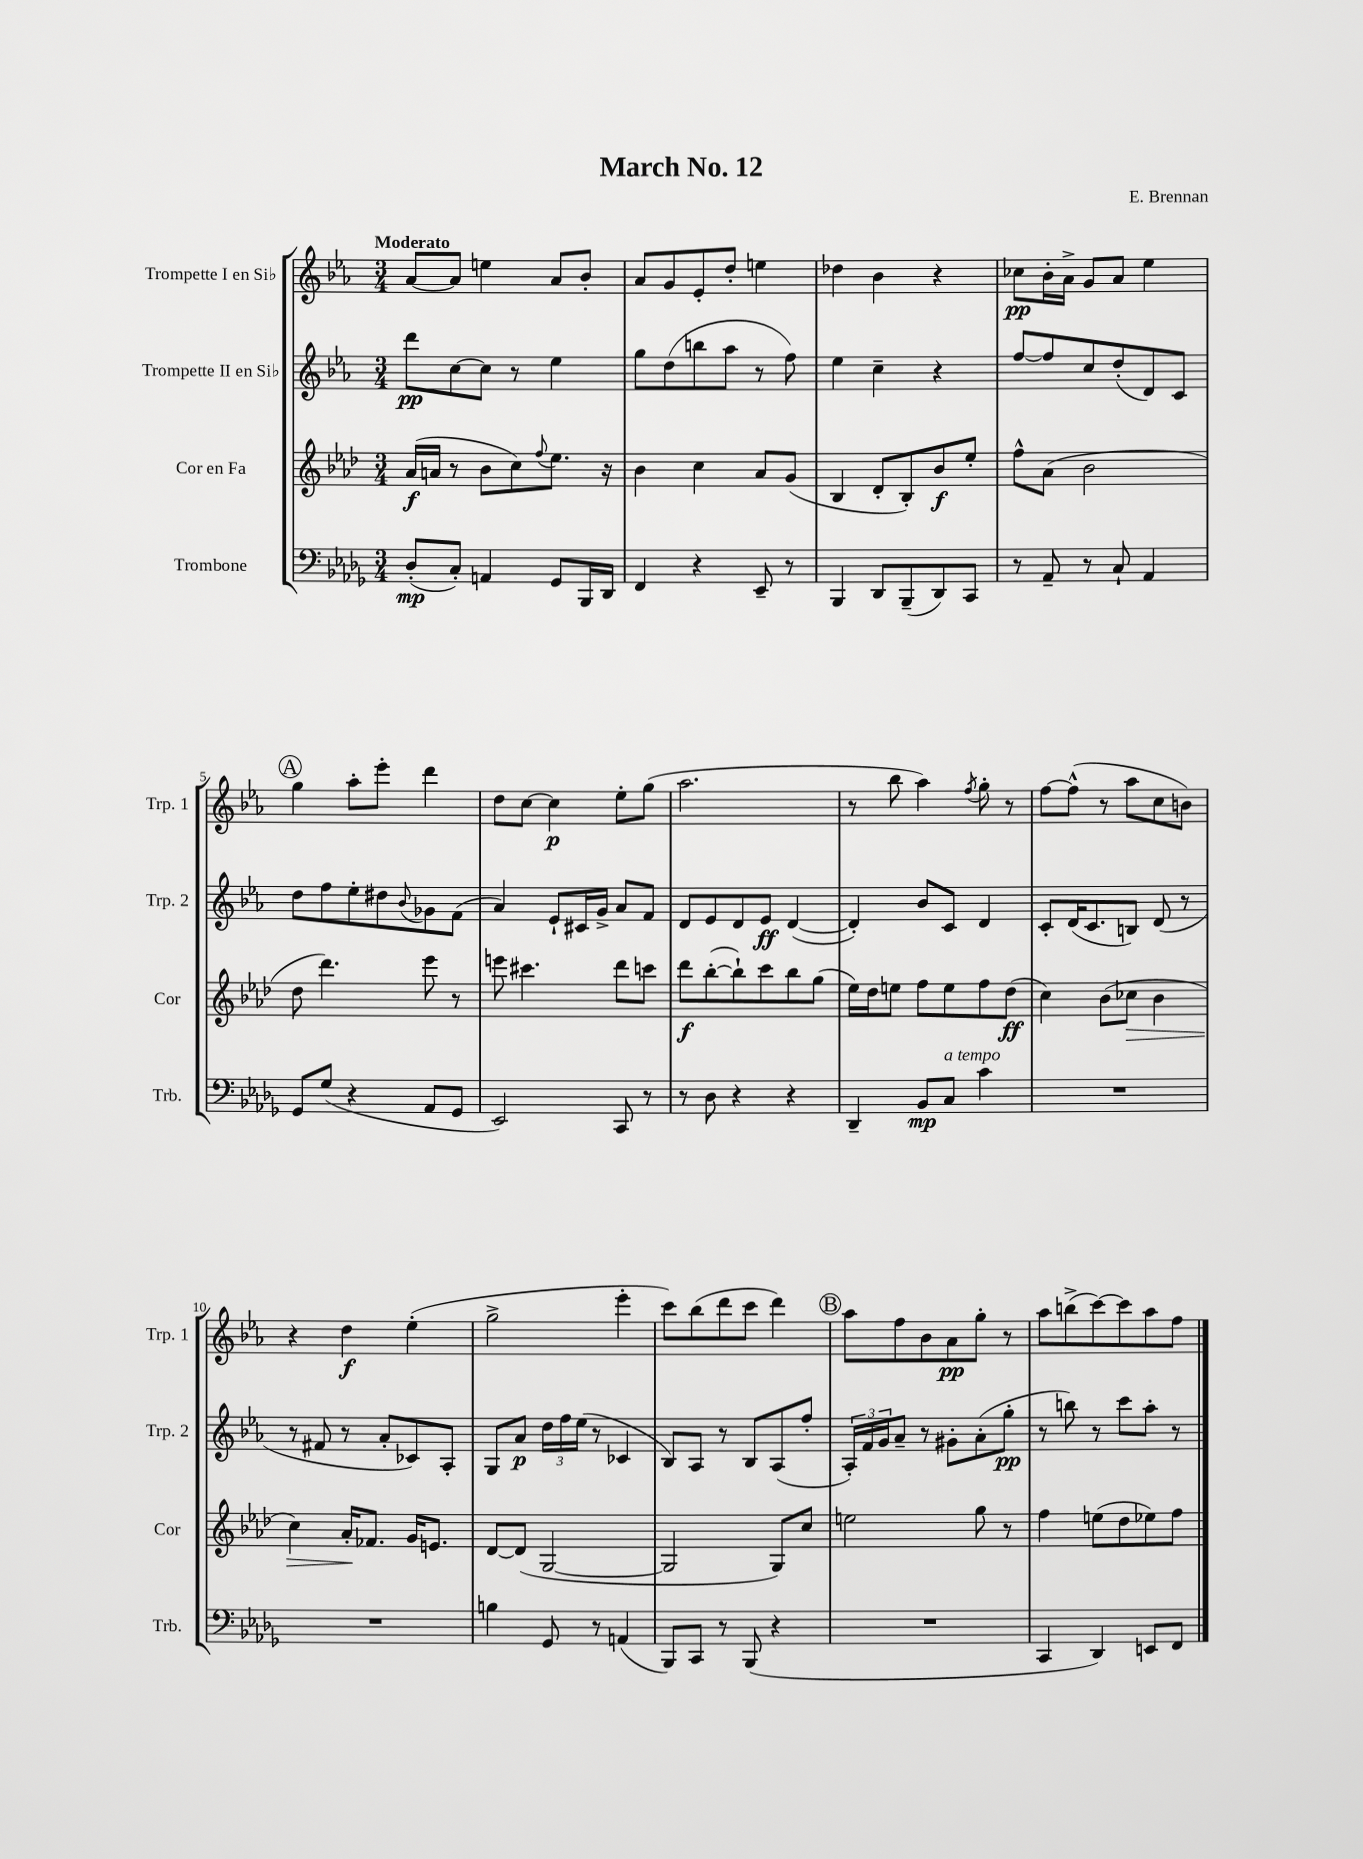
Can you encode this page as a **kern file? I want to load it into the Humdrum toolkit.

**kern	**kern	**kern	**kern
*staff4	*staff3	*staff2	*staff1
*clefF4	*clefG2	*clefG2	*clefG2
*k[b-e-a-d-g-]	*k[b-e-a-d-]	*k[b-e-a-]	*k[b-e-a-]
*M3/4	*M3/4	*M3/4	*M3/4
(8D-'	(16a-	8ddd	[8a-
.	16a	.	.
8C')	8r	[8cc	8a-]
4AA	8b-	8cc]	4ee
.	8cc)	8r	.
.	8qqff	.	.
8GG-	8.ee-	4ee-	8a-
16BBB-	.	.	8b-'
16DD-	16r	.	.
=	=	=	=
4FF	4b-	8gg	8a-
.	.	(8dd	8g
4r	4cc	8bb	8e-'
.	.	8aa-	8dd'
8EE-~	8a-	8r	4ee
8r	(8g	8ff)	.
=	=	=	=
4BBB-	4B-	4ee-	4dd-
8DD-	8d-'	4cc~	4b-
(8BBB-~	8B-')	.	.
8DD-)	8b-	4r	4r
8CC	8ee-'	.	.
=	=	=	=
8r	8ff^^	[8ff	8cc-
8AA-~	(8a-	8ff]	16b-'
.	.	.	16a-^
8r	2b-	8cc	8g
8C`	.	(8dd'	8a-
4AA-	.	8d)	4ee-
.	.	8c	.
=	=	=	=
8GG-	8dd-	8dd	4gg
(8G-	4.ddd-)	8ff	.
4r	.	8ee-'	8aa-'
.	.	8dd#	8eee-'
.	.	8qqb-	.
8AA-	8eee-	8g-	4ddd
8GG-	8r	(8f	.
=	=	=	=
2EE-)	8eee	4a-)	8dd
.	4.ccc#	.	[8cc
.	.	8e-`	4cc]
.	.	16c#	.
.	.	16g^	.
8CC	8ddd-	8a-	8ee-'
8r	8ccc	8f	(8gg
=	=	=	=
8r	8ddd-	8d	2.aa-
8D-	([8bb-'	8e-	.
4r	8bb-`])	8d	.
.	8ccc	8e-	.
4r	8bb-	([4d	.
.	(8gg	.	.
=	=	=	=
4DD-~	16ee-)	4d'])	8r
.	16dd-	.	.
.	8ee	.	8bb-
8BB-	8ff	8b-	4aa-)
8C	8ee	8c	.
.	.	.	8qff
4c	8ff	4d	8gg'
.	(8dd-	.	8r
=	=	=	=
2.r	4cc)	8c'	[8ff
.	.	(16d	(8ff^^]
.	.	8.c	.
.	(8b-	.	8r
.	8cc-	8B)	8aa-
.	4b-	(8d	8cc
.	.	8r	8b)
=	=	=	=
2.r	4cc)	8r	4r
.	.	8f#	.
.	16a-'	8r	4dd
.	8.f-	.	.
.	.	8a-'	.
.	16g	8c-)	(4ee-'
.	8.e	.	.
.	.	8A-'	.
=	=	=	=
4B	[8d-	8G	2gg^
.	(8d-]	8a-	.
8GG-	[2G	24dd	.
.	.	24ff	.
.	.	(24ee-	.
8r	.	8r	.
(4AA	.	4c-	4eee-'
=	=	=	=
8BBB-)	2G]	8B-)	8ccc)
8CC	.	8A-	(8bb-
8r	.	8r	8ddd
(8BBB-	.	8B-	8ccc
4r	8G)	(8A-	4ddd)
.	8cc	8ff'	.
=	=	=	=
2.r	2ee	24A-')	8aa-
.	.	24f	.
.	.	24g	.
.	.	8a-~	8ff
.	.	8r	8b-
.	.	8g#'	8a-
.	8gg	(8a-'	8gg'
.	8r	8gg'	8r
=	=	=	=
4CC	4ff	8r	8aa-
.	.	8bb)	(8bb^
4DD-)	(8ee	8r	[8ccc)
.	8dd-	8ccc	8ccc]
8EE	8ee-)	8aa-'	8aa-
8FF	8ff	8r	8ff
==	==	==	==
*-	*-	*-	*-
